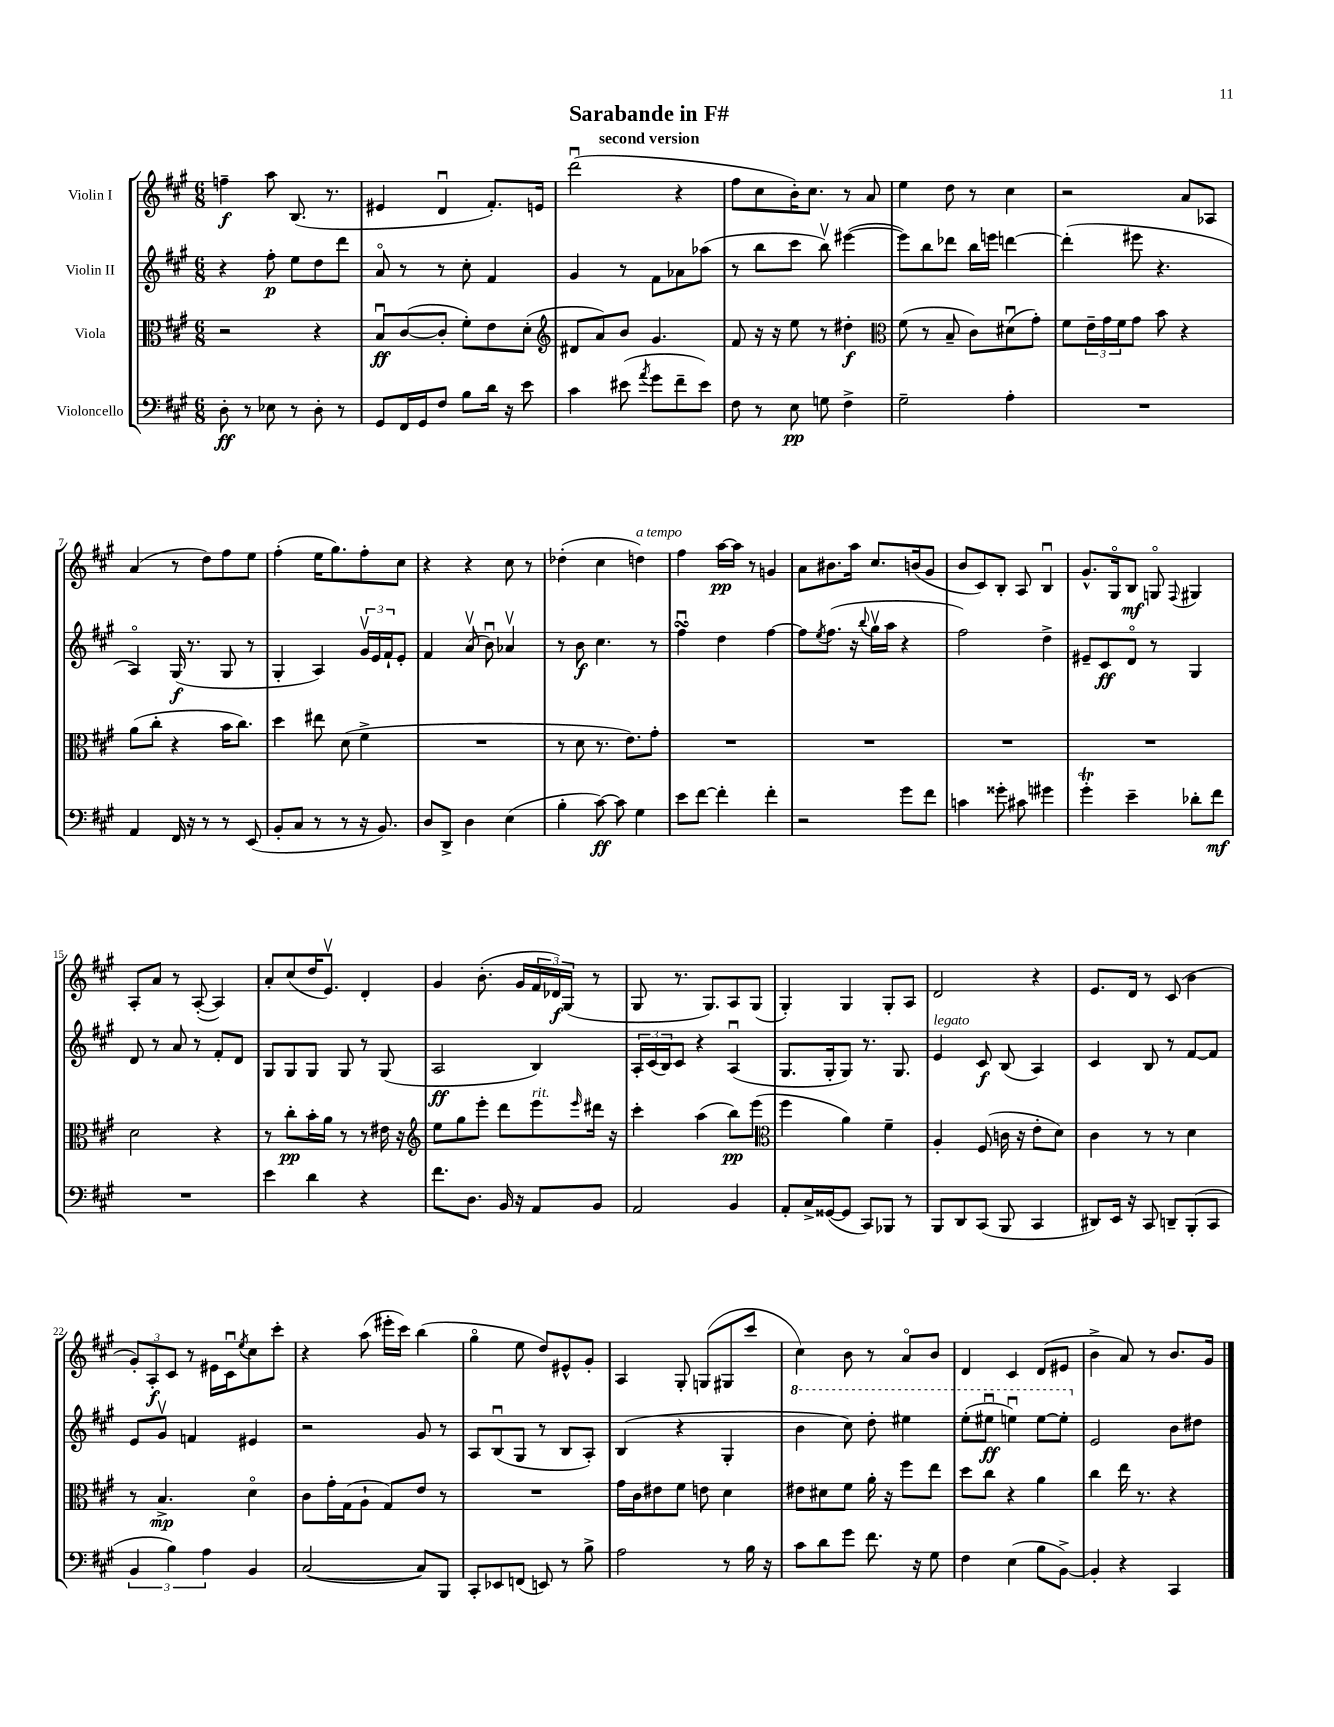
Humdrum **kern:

**kern	**dynam	**kern	**dynam	**kern	**dynam	**kern	**dynam
*part4	*part4	*part3	*part3	*part2	*part2	*part1	*part1
*staff4	*staff4	*staff3	*staff3	*staff2	*staff2	*staff1	*staff1
*I"Violoncello	*	*I"Viola	*	*I"Violin II	*	*I"Violin I	*
*clefF4	*	*clefC3	*	*clefG2	*	*clefG2	*
*k[f#c#g#]	*	*k[f#c#g#]	*	*k[f#c#g#]	*	*k[f#c#g#]	*
*M6/8	*	*M6/8	*	*M6/8	*	*M6/8	*
=1	=1	=1	=1	=1	=1	=1	=1
8D'\	ff	2r	.	4r	.	4ffn~\	f
8r	.	.	.	.	.	.	.
8E-X\	.	.	.	8ff#'\	p	8aa\	.
8r	.	.	.	8ee\L	.	(8.B/	.
8D'\	.	4r	.	8dd\	.	.	.
.	.	.	.	.	.	8.r	.
8r	.	.	.	8ddd\J	.	.	.
=2	=2	=2	=2	=2	=2	=2	=2
8GG#/L	.	8Bu/L	ff	8a/	.	4e#X/	.
16FF#/L	.	([8c#/	.	8r	.	.	.
16GG#/J	.	.	.	.	.	.	.
8F#/J	.	8c#'/J]	.	8r	.	4du/	.
8B\L	.	8f#'\L)	.	8cc#'\	.	.	.
16d\Jk	.	8e\	.	4f#/	.	8.f#'/L)	.
16r	.	.	.	.	.	.	.
8e\	.	(8d'\J	.	.	.	.	.
.	.	.	.	.	.	16en/Jk	.
=3	=3	=3	=3	=3	=3	=3	=3
*	*	*clefG2	*	*	*	*	*
4c#\	.	8d#X/L	.	4g#/	.	(2dddu\	.
.	.	8a/)	.	.	.	.	.
(8e#X\	.	8b/J	.	8r	.	.	.
8qa/	.	.	.	.	.	.	.
8g#\L	.	4.g#/	.	8f#\L	.	.	.
8f#~\	.	.	.	8a-X\	.	4r	.
8e#\J)	.	.	.	(8aa-X\J	.	.	.
=4	=4	=4	=4	=4	=4	=4	=4
8F#\	.	8f#/	.	8r	.	8ff#\L	.
8r	.	16r	.	8bb\L	.	8cc#\	.
.	.	16r	.	.	.	.	.
8E\	pp	8ee\	.	8ccc#\J	.	16b'\K)	.
.	.	.	.	.	.	8.cc#\J	.
8Gn\	.	8r	.	8bbv\)	.	.	.
4F#^\	.	4dd#X'\	f	([4eee#X\	.	8r	.
.	.	.	.	.	.	8a/	.
=5	=5	=5	=5	=5	=5	=5	=5
*	*	*clefC3	*	*	*	*	*
2G#~\	.	(8f#\	.	8eee#\L])	.	4ee\	.
.	.	8r	.	8bb\	.	.	.
.	.	8B~/	.	8ddd-X\J	.	8dd\	.
.	.	8c#\L)	.	16bb\LL	.	8r	.
.	.	.	.	16eeen\JJ	.	.	.
4A'\	.	(8d#Xu\	.	[4dddn\	.	4cc#\	.
.	.	8g#'\J)	.	.	.	.	.
=6	=6	=6	=6	=6	=6	=6	=6
2.r	.	8f#\L	.	(4ddd'\]	.	2r	.
.	.	24e~\L	.	.	.	.	.
.	.	24g#\	.	.	.	.	.
.	.	24f#\J	.	.	.	.	.
.	.	8g#\J	.	8eee#X\	.	.	.
.	.	8b\	.	4.r	.	.	.
.	.	4r	.	.	.	8a/L	.
.	.	.	.	.	.	8A-X/J	.
!!LO:LB:g=z
=7	=7	=7	=7	=7	=7	=7	=7
4AA/	.	(8a\L	.	4A/)	.	(4a/	.
.	.	8cc#'\J	.	.	.	.	.
16FF#/	.	4r	.	(16G#/	f	8r	.
16r	.	.	.	8.r	.	.	.
8r	.	.	.	.	.	8dd\L)	.
8r	.	16b\KL	.	8G#/	.	8ff#\	.
.	.	8.cc#\J)	.	.	.	.	.
(8EE/	.	.	.	8r	.	8ee\J	.
=8	=8	=8	=8	=8	=8	=8	=8
8BB'/L	.	4dd\	.	4G#'/	.	(4ff#'\	.
8C#/J	.	.	.	.	.	.	.
8r	.	8ee#X\	.	4A/)	.	16ee\KL	.
.	.	.	.	.	.	8.gg#\)	.
8r	.	(8d\	.	.	.	.	.
16r	.	4f#^\	.	24g#v/LL	.	8ff#'\	.
.	.	.	.	24e/	.	.	.
8.BB/)	.	.	.	.	.	.	.
.	.	.	.	24f#`/J	.	.	.
.	.	.	.	8e'/J	.	8cc#\J	.
=9	=9	=9	=9	=9	=9	=9	=9
8D/L	.	2.r	.	4f#/	.	4r	.
8DD^/J	.	.	.	.	.	.	.
4D\	.	.	.	(8av/	.	4r	.
.	.	.	.	8bu\)	.	.	.
(4E\	.	.	.	4a-Xv/	.	8cc#\	.
.	.	.	.	.	.	8r	.
=10	=10	=10	=10	=10	=10	=10	=10
4B'\	.	8r	.	8r	.	(4dd-X'\	.
.	.	8d\	.	8b\	f	.	.
[8c#\)	ff	8.r	.	4.cc#\	.	4cc#\	.
8c#\]	.	.	.	.	.	.	.
.	.	8.e\L)	.	.	.	.	.
!	!	!	!	!	!	!LO:TX:a:i:t=a tempo	!
4G#\	.	.	.	.	.	4ddn\)	.
.	.	8g#'\J	.	8r	.	.	.
=11	=11	=11	=11	=11	=11	=11	=11
8e\L	.	2.r	.	4ff#sSSSu\	.	4ff#\	.
[8f#\J	.	.	.	.	.	.	.
4f#'\]	.	.	.	4dd\	.	[16aa\LL	pp
.	.	.	.	.	.	16aa\JJ]	.
.	.	.	.	.	.	8r	.
4f#'\	.	.	.	[4ff#\	.	4gn/	.
=12	=12	=12	=12	=12	=12	=12	=12
2r	.	2.r	.	8ff#\L]	.	8a\L	.
.	.	.	.	8qee/	.	.	.
.	.	.	.	(8.ff#\J	.	8.b#X\	.
.	.	.	.	16r	.	16aa\Jk	.
.	.	.	.	8qqbb/	.	.	.
.	.	.	.	16gg#v\LL	.	8.cc#/L	.
.	.	.	.	16aa\JJ	.	.	.
8g#\L	.	.	.	4r	.	.	.
.	.	.	.	.	.	(16bn/k	.
8f#\J	.	.	.	.	.	8g#/J	.
=13	=13	=13	=13	=13	=13	=13	=13
4cn\	.	2.r	.	2ff#\)	.	8b/L	.
.	.	.	.	.	.	8c#/)	.
8g##X'\	.	.	.	.	.	8B'/J	.
8c#X\	.	.	.	.	.	8A/	.
4g#X\	.	.	.	4dd^\	.	4Bu/	.
=14	=14	=14	=14	=14	=14	=14	=14
4g#t'\	.	2.r	.	8e#X~/L	.	8.g#^^/L	.
.	.	.	.	8c#/	ff	.	.
.	.	.	.	.	.	16G#/k	.
4e~\	.	.	.	8d/J	.	8B/J	mf
.	.	.	.	8r	.	8Gn/	.
.	.	.	.	.	.	8qqF#/	.
8d-X'\L	.	.	.	4G#/	.	4G#X/	.
8f#\J	mf	.	.	.	.	.	.
!!LO:LB:g=z
=15	=15	=15	=15	=15	=15	=15	=15
2.r	.	2d\	.	8d/	.	8A'/L	.
.	.	.	.	8r	.	8a/J	.
.	.	.	.	8a/	.	8r	.
.	.	.	.	8r	.	([8A'/	.
.	.	4r	.	8f#'/L	.	4A/])	.
.	.	.	.	8d/J	.	.	.
=16	=16	=16	=16	=16	=16	=16	=16
4e\	.	8r	.	8G#/L	.	8a'/L	.
.	.	8cc#'\L	pp	8G#/	.	(8cc#/	.
4d\	.	16b'\L	.	8G#/J	.	16dd/K	.
.	.	16a\JJ	.	.	.	8.ev/J)	.
.	.	8r	.	8G#/	.	.	.
4r	.	8r	.	8r	.	4d'/	.
.	.	16e#X\	.	(8G#/	.	.	.
.	.	16r	.	.	.	.	.
=17	=17	=17	=17	=17	=17	=17	=17
*	*	*clefG2	*	*	*	*	*
8.f#\L	.	8ee\L	.	2A/	ff	4g#/	.
.	.	8gg#\	.	.	.	.	.
8.D\J	.	.	.	.	.	.	.
.	.	8eee'\J	.	.	.	(8.b'\	.
16BB/	.	8ddd\L	.	.	.	.	.
16r	.	.	.	.	.	16g#/LL	.
!	!	!LO:TX:a:i:t=rit.	!	!	!	!	!
8AA/L	.	8eee\	.	4B/)	.	24f#/	.
.	.	.	.	.	.	24d-X/)	f
.	.	.	.	.	.	(24G#/JJ	.
.	.	16qqeee/	.	.	.	.	.
8BB/J	.	16ddd#X\Jk	.	.	.	8r	.
.	.	16r	.	.	.	.	.
=18	=18	=18	=18	=18	=18	=18	=18
2AA/	.	4ccc#'\	.	24A'/LL	.	8G#/	.
.	.	.	.	(24c#/	.	.	.
.	.	.	.	24B/J)	.	.	.
.	.	.	.	8c#/J	.	8.r	.
.	.	(4aa\	.	4r	.	.	.
.	.	.	.	.	.	8.G#/L)	.
4BB/	.	8bb\L)	pp	(4Au/	.	8A/	.
.	.	(8eee\J	.	.	.	(8G#/J	.
=19	=19	=19	=19	=19	=19	=19	=19
*	*	*clefC3	*	*	*	*	*
8AA'/L	.	4ff#\	.	8.G#/L	.	4G#'/)	.
16C#^/L	.	.	.	.	.	.	.
([16GG##X/J	.	.	.	16G#'/k	.	.	.
8GG##/J]	.	4a\)	.	8G#/J)	.	4G#/	.
8CC#/L)	.	.	.	8.r	.	.	.
8BBB-X/J	.	4f#~\	.	.	.	8G#'/L	.
.	.	.	.	8.G#/	.	.	.
8r	.	.	.	.	.	8A/J	.
=20	=20	=20	=20	=20	=20	=20	=20
!	!	!	!	!LO:TX:a:i:t=legato	!	!	!
8BBB/L	.	4A'/	.	4e/	.	2d/	.
8DD/	.	.	.	.	.	.	.
(8CC#/J	.	(8F#/	.	8c#/	f	.	.
8BBB/	.	16cn\	.	(8B/	.	.	.
.	.	16r	.	.	.	.	.
4CC#/	.	8e'\L	.	4A/)	.	4r	.
.	.	8d\J)	.	.	.	.	.
=21	=21	=21	=21	=21	=21	=21	=21
8DD#X/L)	.	4c#\	.	4c#/	.	8.e/L	.
16EE/Jk	.	.	.	.	.	.	.
16r	.	.	.	.	.	16d/Jk	.
8CC#/	.	8r	.	8B/	.	8r	.
8DDn~/L	.	8r	.	8r	.	(8c#/	.
(8BBB'/	.	4d\	.	[8f#/L	.	4b\	.
8CC#/J	.	.	.	8f#/J]	.	.	.
!!LO:LB:g=z
=22	=22	=22	=22	=22	=22	=22	=22
6BB/	.	8r	.	8e/L	.	12g#'/L)	.
.	.	.	.	.	.	12A'/	f
.	.	4.B^/	mp	8g#v/J	.	.	.
6B\)	.	.	.	.	.	12c#/J	.
.	.	.	.	4fn/	.	8r	.
6A\	.	.	.	.	.	.	.
.	.	.	.	.	.	16e#X\LL	.
.	.	.	.	.	.	16c#u\J	.
.	.	.	.	.	.	8qee/	.
4BB/	.	4d\	.	4e#X/	.	8cc#\	.
.	.	.	.	.	.	8ccc#'\J	.
=23	=23	=23	=23	=23	=23	=23	=23
([2C#/	.	8c#\L	.	2r	.	4r	.
.	.	16g#'\L	.	.	.	.	.
.	.	(16G#\J	.	.	.	.	.
.	.	8A`\J	.	.	.	(8aa\	.
.	.	8G#/L)	.	.	.	16eee#X'\LL	.
.	.	.	.	.	.	16ccc#\JJ)	.
8C#/L])	.	8e/J	.	8g#/	.	(4bb\	.
8BBB/J	.	8r	.	8r	.	.	.
=24	=24	=24	=24	=24	=24	=24	=24
8CC#'/L	.	2.r	.	8A/L	.	4gg#\	.
8EE-X/	.	.	.	(8Bu/	.	.	.
(8FFn/J	.	.	.	8G#/J	.	8ee\	.
8EEn/)	.	.	.	8r	.	8dd/L)	.
8r	.	.	.	8B/L	.	8e#X^^/	.
8B^\	.	.	.	8A'/J)	.	8g#'/J	.
=25	=25	=25	=25	=25	=25	=25	=25
2A\	.	16g#\LL	.	(4B/	.	4A/	.
.	.	16c#\J	.	.	.	.	.
.	.	8e#X\	.	.	.	.	.
.	.	8f#\J	.	4r	.	8G#'/	.
.	.	8en\	.	.	.	(8Gn/L	.
8r	.	4d\	.	4G#'/	.	8G#X/	.
16B\	.	.	.	.	.	8ccc#/J	.
16r	.	.	.	.	.	.	.
=26	=26	=26	=26	=26	=26	=26	=26
*	*	*	*	*8va	*	*	*
8c#\L	.	8e#X\L	.	4bb\	.	4cc#\)	.
8d\	.	8d#X\	.	.	.	.	.
8g#\J	.	8f#\J	.	8ccc#\)	.	8b\	.
8.f#\	.	16a'\	.	8ddd'\	.	8r	.
.	.	16r	.	.	.	.	.
.	.	8ff#\L	.	4eee#X\	.	8a/L	.
16r	.	.	.	.	.	.	.
8G#\	.	8ee\J	.	.	.	8b/J	.
=27	=27	=27	=27	=27	=27	=27	=27
4F#\	.	8dd\L	.	(8eee'\L	.	4d/	.
.	.	8cc#\J	.	8eee#Xu\J	ff	.	.
(4E\	.	4r	.	4eeenu\)	.	4c#/	.
8B\L	.	4a\	.	[8eee\L	.	(8d/L	.
[8BB^\J)	.	.	.	8eee'\J]	.	8e#X/J	.
=28	=28	=28	=28	=28	=28	=28	=28
*	*	*	*	*X8va	*	*	*
4BB'/]	.	4cc#\	.	2e/	.	4b^\	.
4r	.	16ee\	.	.	.	8a/)	.
.	.	8.r	.	.	.	.	.
.	.	.	.	.	.	8r	.
4CC#/	.	4r	.	8b\L	.	8.b/L	.
.	.	.	.	8dd#X\J	.	.	.
.	.	.	.	.	.	16g#/Jk	.
==	==	==	==	==	==	==	==
*-	*-	*-	*-	*-	*-	*-	*-
